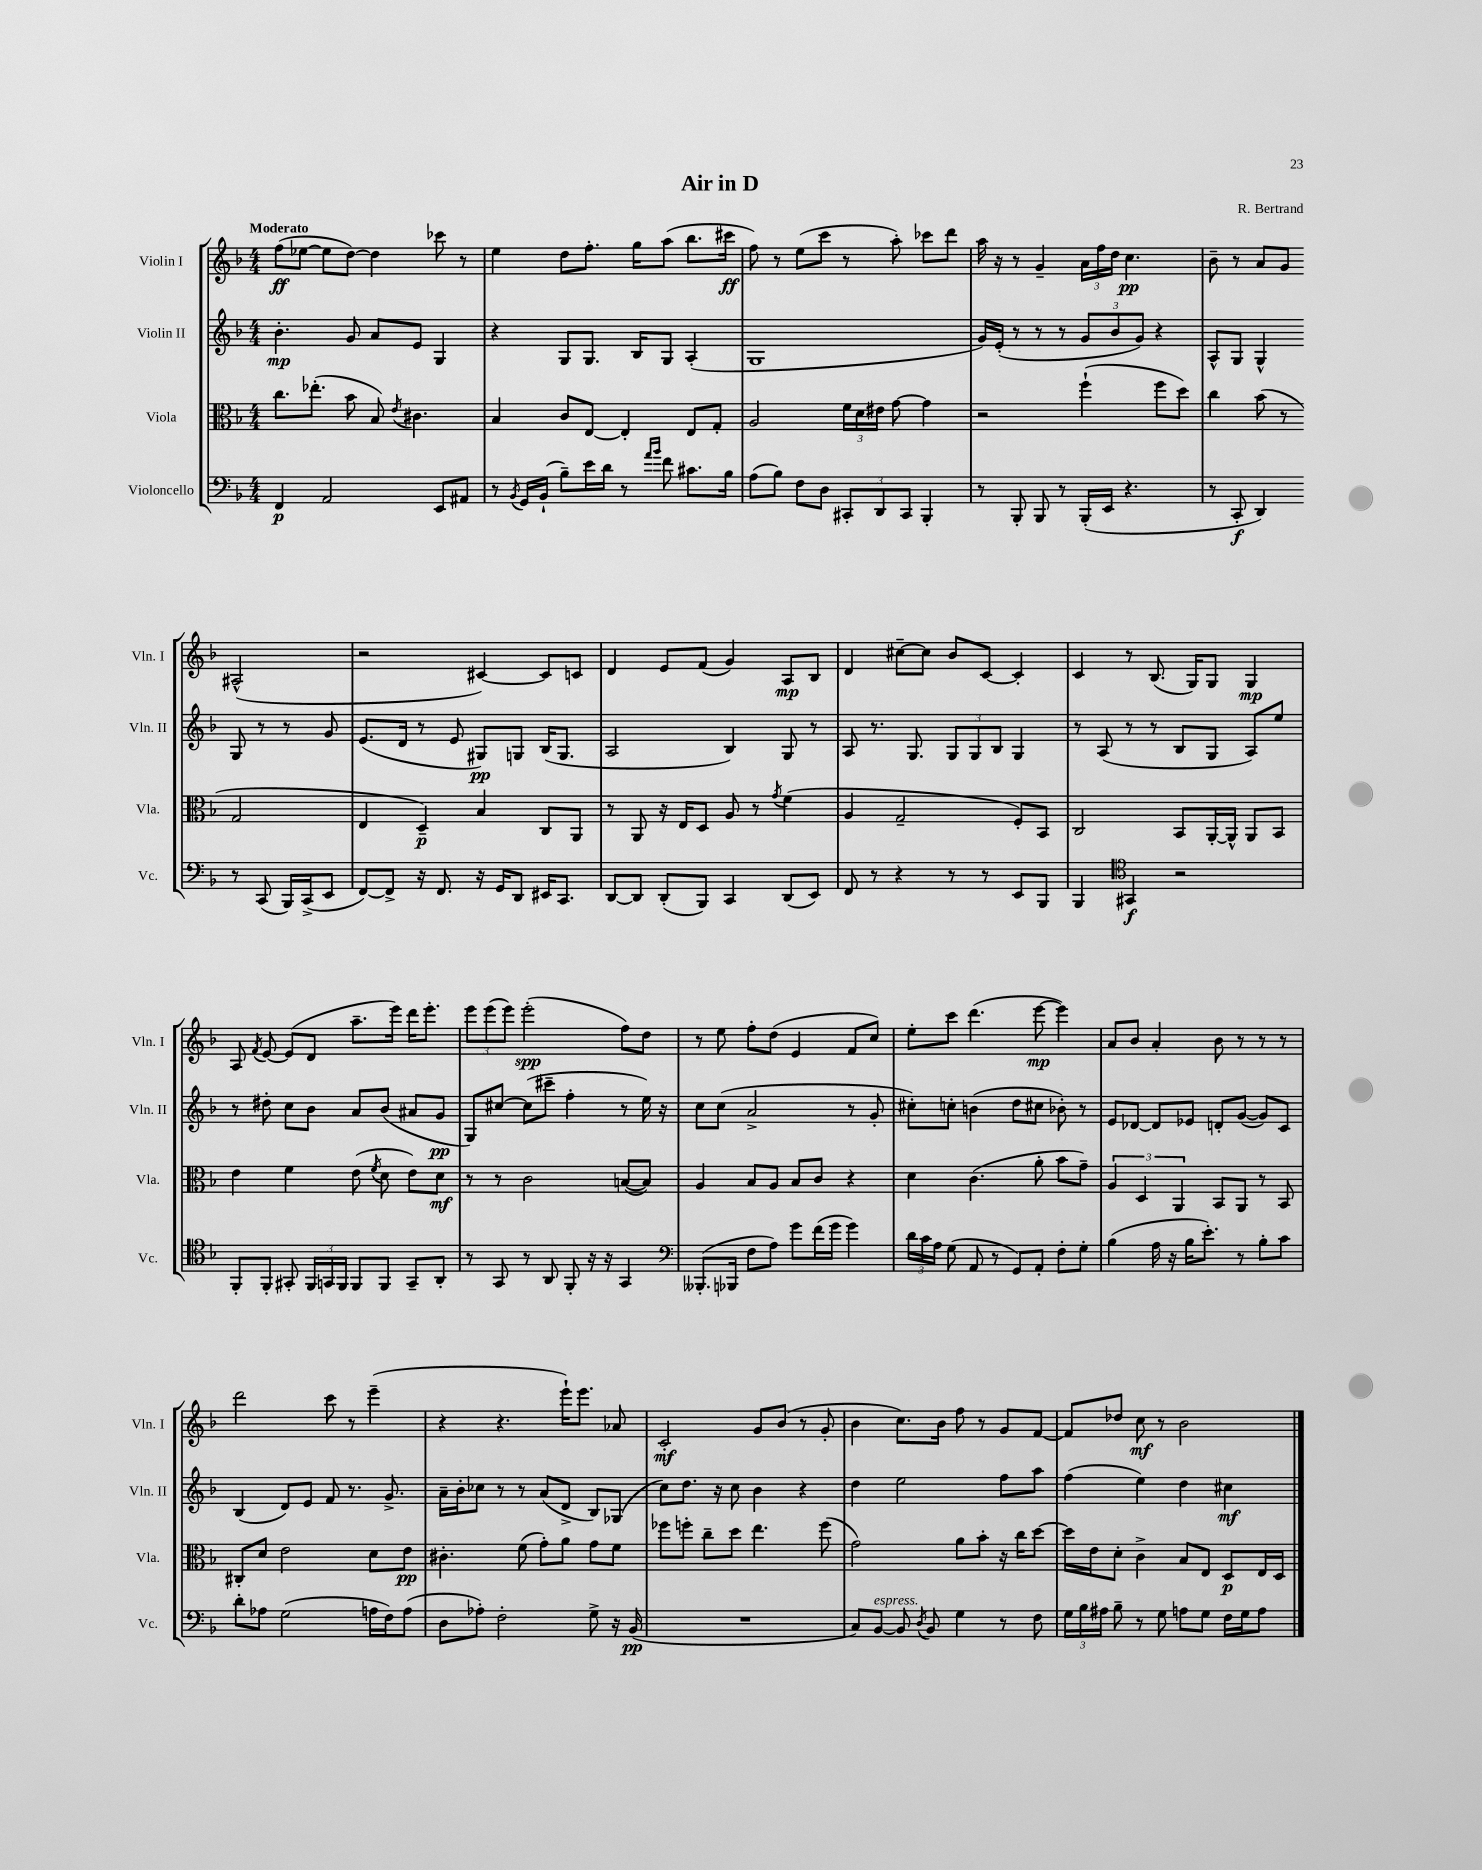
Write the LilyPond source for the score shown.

\header { title = "Air in D" composer = "R. Bertrand" }
<<
\new StaffGroup <<
\new Staff = "s0" \with { instrumentName = "Violin I" shortInstrumentName = "Vln. I" } {
    \clef treble \key f \major \numericTimeSignature \time 4/4 \tempo "Moderato"
    \autoBeamOff f''8[\ff( ees''8]~ ees''8[ d''8]~) d''4 ces'''8 r8 |
    e''4 d''8[ f''8.]-. g''16[ a''8]( bes''8.[ cis'''16]\ff |
    f''8) r8 e''8[( c'''8] r8 a''8-.) ces'''8[ d'''8] |
    a''16 r16 r8 g'4-- \tuplet 3/2 { a'16[ f''16 d''16] } c''4.\pp |
    bes'8-- r8 a'8[ g'8] ais2-^( |
    r2 cis'4~) cis'8[ c'8] |
    d'4 e'8[ f'8]( g'4) a8[\mp bes8] |
    d'4 cis''8[~-- cis''8] bes'8[ c'8]~ c'4-. |
    c'4 r8 bes8.( g16[) g8] g4\mp |
    a8 \acciaccatura { f'8 } e'8~ e'8[( d'8] a''8.[-- e'''16]) d'''16[ e'''8.]-. |
    \tuplet 3/2 { e'''8[ e'''8( e'''8]) } e'''2-.\spp( f''8[) d''8] |
    r8 e''8 f''8[-. d''8]( e'4 f'8[ c''8]) |
    e''8[-. c'''8] d'''4.( e'''8~\mp e'''4) |
    a'8[ bes'8] a'4-. bes'8 r8 r8 r8 |
    d'''2 c'''8 r8 e'''4--( |
    r4 r4. e'''16[-!) e'''8.] aes'8 |
    c'2-.\mf g'8[ bes'8]( r8 g'8-. |
    bes'4 c''8.[) bes'16] f''8 r8 g'8[ f'8]~ |
    f'8[ des''8] c''8\mf r8 bes'2 \bar "|." |
}
\new Staff = "s1" \with { instrumentName = "Violin II" shortInstrumentName = "Vln. II" } {
    \clef treble \key f \major \numericTimeSignature \time 4/4
    \autoBeamOff bes'4.-.\mp g'8 a'8[ e'8] g4 |
    r4 g8[ g8.] bes16[ g8] a4-.( |
    g1 |
    g'16[) e'16]-.( r8 r8 r8 \tuplet 3/2 { g'8[ bes'8 g'8]) } r4 |
    a8[-^ g8] g4-^ g8 r8 r8 g'8 |
    e'8.[( d'16] r8 e'8 gis8[\pp) g8] bes16[( g8.] |
    a2 bes4) g8 r8 |
    a8 r8. g8. \tuplet 3/2 { g8[ g8 bes8] } g4 |
    r8 a8( r8 r8 bes8[ g8] a8[) e''8] |
    r8 dis''8-. c''8[ bes'8] a'8[ bes'8]( ais'8[ g'8]\pp |
    g8[) cis''8]~ cis''8[( cis'''8]-- f''4-. r8 e''16) r16 |
    c''8[ c''8]( a'2-> r8 g'8-. |
    cis''8[-.) c''8]-. b'4( d''8[ cis''8] bes'8-.) r8 |
    e'8[ des'8]~ des'8[ ees'8] d'8[-. g'8]~( g'8[) c'8] |
    bes4( d'8[) e'8] f'8 r8. g'8.-> |
    a'16[-- bes'16-. ces''8] r8 r8 a'8[( d'8]-> bes8[) ges8]( |
    c''8[) d''8.] r16 c''8 bes'4 r4 |
    d''4 e''2 f''8[ a''8] |
    f''4( e''4) d''4 cis''4\mf \bar "|." |
}
\new Staff = "s2" \with { instrumentName = "Viola" shortInstrumentName = "Vla." } {
    \clef alto \key f \major \numericTimeSignature \time 4/4
    \autoBeamOff c''8.[ ees''8.]-.( bes'8 bes8) \acciaccatura { e'8 } cis'4. |
    bes4 c'8[ e8]~ e4-. e8[ g8]-. |
    a2 \tuplet 3/2 { f'16[ d'16 eis'16] } g'8~ g'4 |
    r2 f''4-!( f''8[ d''8]) |
    c''4 bes'8( r8 g2 |
    e4 d4--\p) bes4 c8[ a,8] |
    r8 a,8 r16 e16[ d8] a8 r8 \acciaccatura { g'8 } f'4( |
    a4 g2-- f8[-.) bes,8] |
    c2 bes,8[ a,16~-. a,16]-^ a,8[ bes,8] |
    e'4 f'4 e'8( \acciaccatura { f'8 } d'8 e'8[) d'8]\mf |
    r8 r8 c'2 b8[~( b8]) |
    a4 bes8[ a8] bes8[ c'8] r4 |
    d'4 c'4.( a'8-. bes'8[ g'8]--) |
    \tuplet 3/2 { a4 d4 a,4 } bes,8[ a,8] r8 bes,8 |
    cis8[-. d'8] e'2 d'8[ e'8]\pp |
    cis'4.-. f'8( g'8[-.) a'8] g'8[ f'8] |
    fes''8[ f''8]-. c''8[-- d''8] e''4. f''8( |
    g'2) a'8[ bes'8]-. r16 c''16[ d''8]~ |
    d''16[ e'16 d'8]-. c'4-> bes8[ e8] d8[\p e16 d16] \bar "|." |
}
\new Staff = "s3" \with { instrumentName = "Violoncello" shortInstrumentName = "Vc." } {
    \clef bass \key f \major \numericTimeSignature \time 4/4
    \autoBeamOff f,4\p a,2 e,8[ ais,8] |
    r8 \acciaccatura { bes,8 } g,16[ bes,16]-!( bes8[--) e'16 d'16] r8 \grace { a'16[ bes'16] } f'8 cis'8.[ bes16] |
    a8[( bes8]) f8[ d8] \tuplet 3/2 { cis,8[-. d,8 cis,8] } bes,,4-. |
    r8 bes,,8-. bes,,8 r8 bes,,16[-.( e,16] r4. |
    r8 c,8-.\f d,4) r8 c,8( bes,,16[) c,16->( e,8] |
    f,8[~) f,8]-> r16 f,8. r16 g,16[ d,8] eis,16[ c,8.] |
    d,8[~ d,8] d,8[-.( bes,,8]) c,4 d,8[( e,8]) |
    f,8 r8 r4 r8 r8 e,8[ bes,,8] |
    bes,,4 \clef tenor gis,4\f r2 |
    f,8[-. f,8]-. gis,8-. \tuplet 3/2 { f,16[ g,16 f,16] } f,8[ f,8] g,8[-- a,8]-. |
    r8 g,8 r8 a,8 f,8-. r16 r16 g,4 |
    \clef bass beses,,8.[-.( bes,,16] f8[ a8]) g'8[ f'16( g'16] g'4) |
    \tuplet 3/2 { d'16[ c'16 a16] } g8( a,8 r8 g,8[) a,8]-. f8[-. g8]-. |
    bes4( a16 r16 bes16[ e'8.]-.) r8 bes8[-. c'8] |
    d'8[-. aes8] g2( a16[ f16) a8]( |
    d8[ aes8]-.) f2-. g8-> r16 bes,16\pp( |
    R1 |
    c8[) bes,8]~^\markup { \italic "espress." } bes,8 \acciaccatura { d8 } bes,8 g4 r8 f8 |
    \tuplet 3/2 { g16[ bes16 ais16] } bes8-- r8 g8 a8[ g8] f16[ g16 a8] \bar "|." |
}
>>
>>
\layout { \context { \Score \remove "Bar_number_engraver" } }
